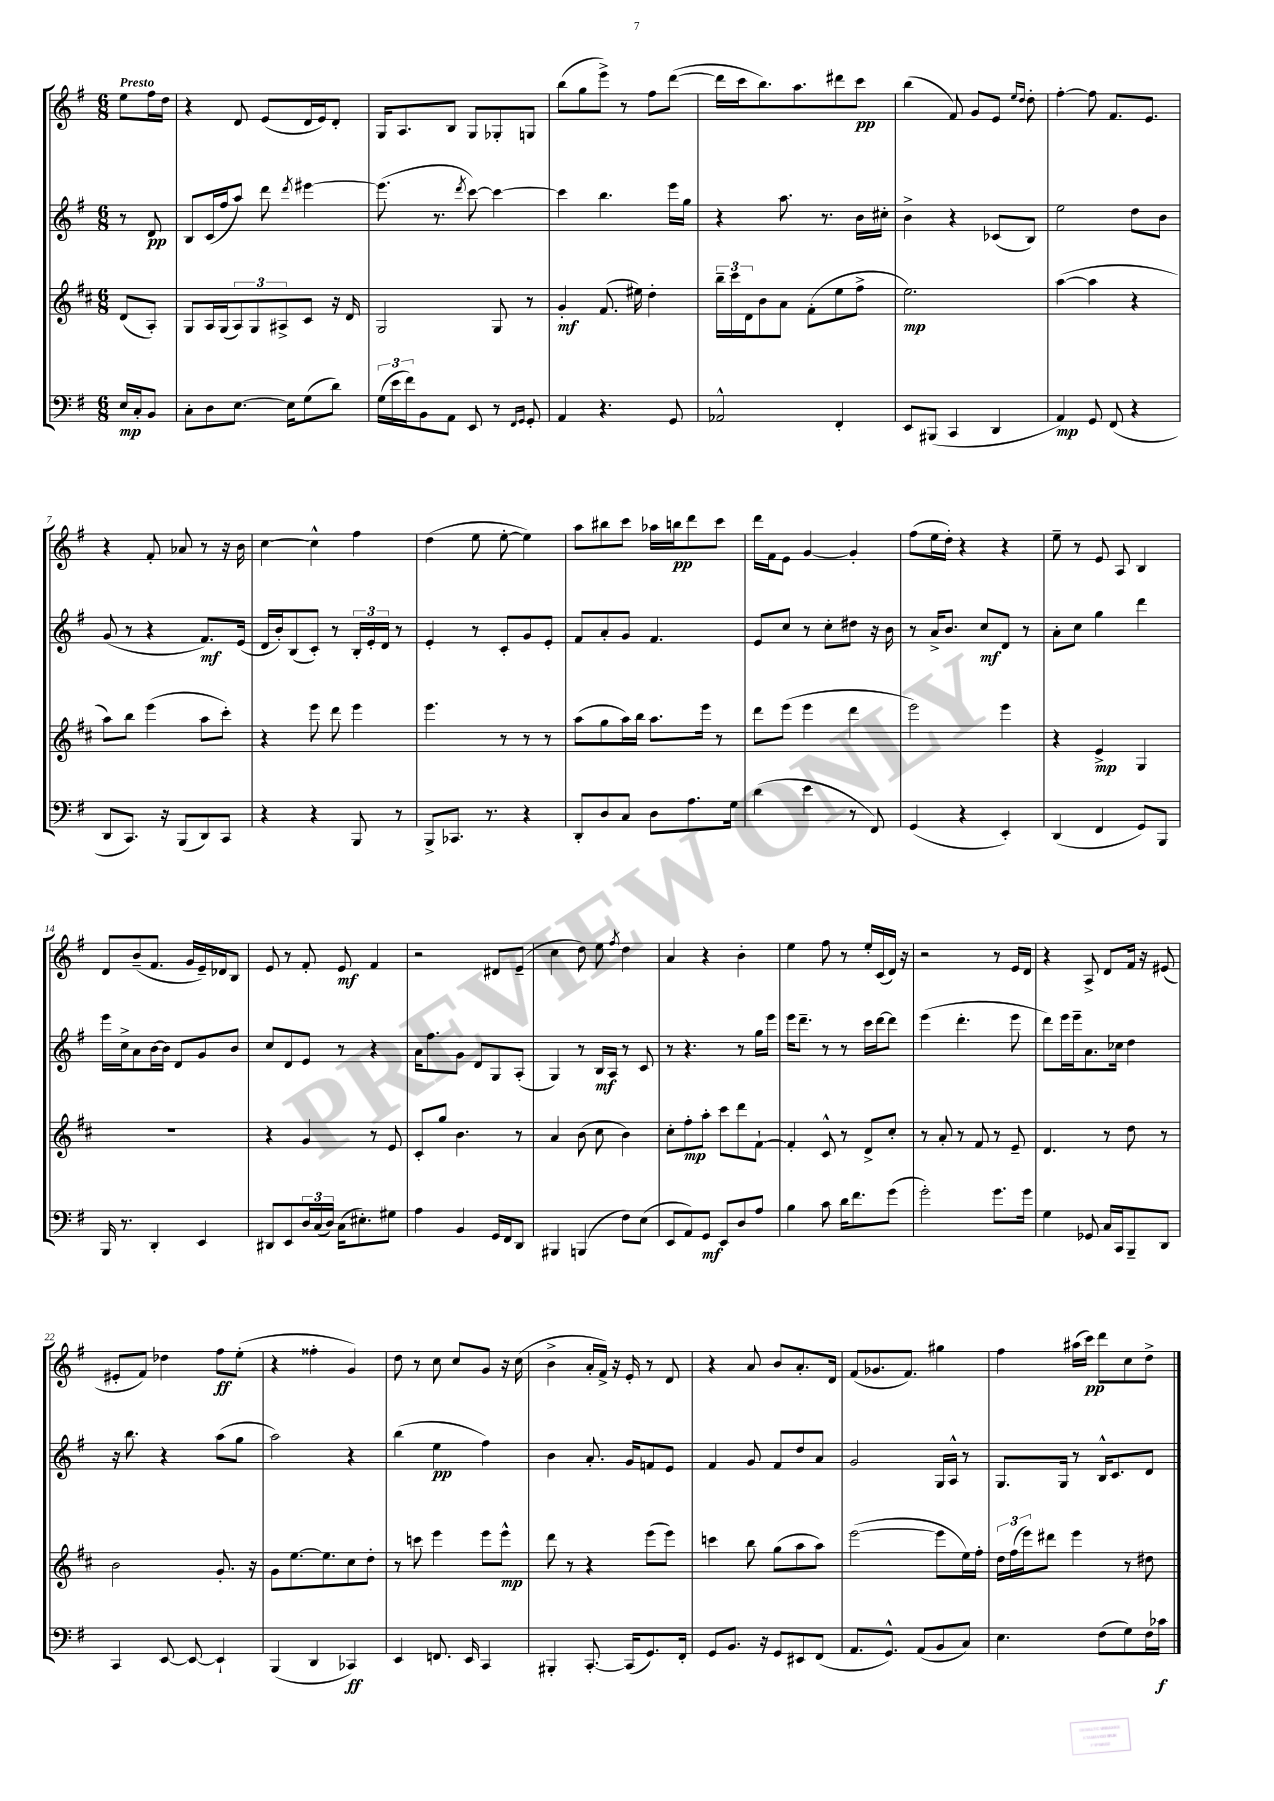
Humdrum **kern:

**kern	**dynam	**kern	**dynam	**kern	**dynam	**kern	**dynam
*part4	*part4	*part3	*part3	*part2	*part2	*part1	*part1
*staff4	*staff4	*staff3	*staff3	*staff2	*staff2	*staff1	*staff1
*clefF4	*	*clefG2	*	*clefG2	*	*clefG2	*
*k[f#]	*	*k[f#c#]	*	*k[f#]	*	*k[f#]	*
*M6/8	*	*M6/8	*	*M6/8	*	*M6/8	*
=	=	=	=	=	=	=	=
!	!	!	!	!	!	!LO:TX:a:B:t=Presto	!
16E/LL	mp	(8d/L	.	8r	.	8ee\L	.
16C'/J	.	.	.	.	.	.	.
8BB/J	.	8A'/J)	.	8d/	pp	16ff#\L	.
.	.	.	.	.	.	16dd\JJ	.
=1	=1	=1	=1	=1	=1	=1	=1
8C'\L	.	8G/L	.	8B/L	.	4r	.
8D\	.	16A/L	.	(16c/L	.	.	.
.	.	(16G/J	.	16ff#/J	.	.	.
[8.E\J	.	12A/)	.	8aa/J)	.	8d/	.
.	.	12G/	.	.	.	.	.
.	.	.	.	8ddd\	.	(8e/L	.
.	.	12A#X^/	.	.	.	.	.
16E\KL]	.	.	.	.	.	.	.
.	.	.	.	8qddd/	.	.	.
(8G\	.	8c#/J	.	[4eee#X\	.	16d/L	.
.	.	.	.	.	.	16e/J)	.
8d\J)	.	16r	.	.	.	8d'/J	.
.	.	16d/	.	.	.	.	.
=2	=2	=2	=2	=2	=2	=2	=2
(24G\LL	.	2G/	.	(8.eee#\]	.	16G/KL	.
24e\	.	.	.	.	.	.	.
.	.	.	.	.	.	8.A/	.
24f#\J)	.	.	.	.	.	.	.
8BB\	.	.	.	.	.	.	.
.	.	.	.	8.r	.	.	.
8AA\J	.	.	.	.	.	8B/J	.
.	.	.	.	8qddd/	.	.	.
8EE/	.	.	.	[8ccc\)	.	8G/L	.
8r	.	8G/	.	4ccc\_	.	8G-X'/	.
16qqFF#/LL	.	.	.	.	.	.	.
16qqGG/JJ	.	.	.	.	.	.	.
8GG'/	.	8r	.	.	.	8Gn/J	.
=3	=3	=3	=3	=3	=3	=3	=3
4AA/	.	4g'/	mf	4ccc\]	.	(8bb\L	.
.	.	.	.	.	.	8gg\	.
4.r	.	(8.f#/	.	4.bb\	.	8eee^\J)	.
.	.	.	.	.	.	8r	.
.	.	16ee#X\)	.	.	.	.	.
.	.	4dd'\	.	.	.	8ff#\L	.
8GG/	.	.	.	16eee\LL	.	([8ddd\J	.
.	.	.	.	16gg\JJ	.	.	.
=4	=4	=4	=4	=4	=4	=4	=4
2AA-X^^/	.	24bb~\LL	.	4r	.	16ddd\LL]	.
.	.	24ccc#\	.	.	.	.	.
.	.	.	.	.	.	16ccc\J	.
.	.	24d\J	.	.	.	.	.
.	.	8b\	.	.	.	8.bb\)	.
.	.	8a\J	.	8.aa\	.	.	.
.	.	.	.	.	.	8.aa\	.
.	.	(8f#'\L	.	.	.	.	.
.	.	.	.	8.r	.	.	.
4FF#'/	.	8ee\	.	.	.	8ddd#X\	.
.	.	8ff#^\J	.	16b\LL	.	8ccc\J	pp
.	.	.	.	16cc#X'\JJ	.	.	.
=5	=5	=5	=5	=5	=5	=5	=5
8EE/L	.	2.ee\)	mp	4b^\	.	(4bb\	.
(8BBB#X/J	.	.	.	.	.	.	.
4CC/	.	.	.	4r	.	8f#/)	.
.	.	.	.	.	.	8g/L	.
4DD/	.	.	.	(8c-X/L	.	8e/J	.
.	.	.	.	.	.	16qqee/LL	.
.	.	.	.	.	.	16qqdd/JJ	.
.	.	.	.	8B/J)	.	8dd'\	.
=6	=6	=6	=6	=6	=6	=6	=6
4AA/)	mp	([4aa\	.	2ee\	.	[4ff#'\	.
8GG/	.	4aa\]	.	.	.	8ff#\]	.
(8FF#/	.	.	.	.	.	8.f#/L	.
4r	.	4r	.	8dd\L	.	.	.
.	.	.	.	.	.	8.e/J	.
.	.	.	.	8b\J	.	.	.
!!LO:LB:g=z
=7	=7	=7	=7	=7	=7	=7	=7
8DD/L	.	8aa\L)	.	(8g/	.	4r	.
8.CC/J)	.	8bb\J	.	8r	.	.	.
.	.	(4eee\	.	4r	.	8f#'/	.
16r	.	.	.	.	.	.	.
(8BBB/L	.	.	.	.	.	8a-X/	.
8DD/)	.	8aa\L	.	8.f#/L)	mf	8r	.
8CC/J	.	8ccc#'\J)	.	.	.	16r	.
.	.	.	.	(16e/Jk	.	16b\	.
=8	=8	=8	=8	=8	=8	=8	=8
4r	.	4r	.	16d/LL	.	[4cc\	.
.	.	.	.	16b'/J)	.	.	.
.	.	.	.	(8B/	.	.	.
4r	.	8eee\	.	8c'/J)	.	4cc^^\]	.
.	.	8ddd\	.	8r	.	.	.
8BBB/	.	4eee\	.	24B'/LL	.	4ff#\	.
.	.	.	.	24e'/	.	.	.
.	.	.	.	24d/JJ	.	.	.
8r	.	.	.	8r	.	.	.
=9	=9	=9	=9	=9	=9	=9	=9
8BBB^/L	.	4.eee\	.	4e'/	.	(4dd\	.
8.CC-X/J	.	.	.	.	.	.	.
.	.	.	.	8r	.	8ee\	.
8.r	.	.	.	.	.	.	.
.	.	8r	.	8c'/L	.	[8ee'\	.
4r	.	8r	.	8g/	.	4ee\])	.
.	.	8r	.	8e'/J	.	.	.
=10	=10	=10	=10	=10	=10	=10	=10
8DD'/L	.	(8aa\L	.	8f#/L	.	8aa\L	.
8D/	.	8gg\	.	8a'/	.	8bb#X\	.
8C/J	.	16aa\L)	.	8g/J	.	8ccc\J	.
.	.	16bb\JJ	.	.	.	.	.
8D\L	.	8.aa\L	.	4.f#/	.	16aa-X\LL	.
.	.	.	.	.	.	16bbn\J	pp
8.A\	.	.	.	.	.	8ddd\	.
.	.	16eee\Jk	.	.	.	.	.
.	.	8r	.	.	.	8ccc\J	.
16G\Jk	.	.	.	.	.	.	.
=11	=11	=11	=11	=11	=11	=11	=11
(4d\	.	8ddd\L	.	8e/L	.	16ddd\LL	.
.	.	.	.	.	.	16f#\J	.
.	.	(8eee\J	.	8cc/J	.	8e\J	.
4e\	.	4eee\	.	8r	.	[4g/	.
.	.	.	.	8cc'\L	.	.	.
8r	.	4ddd\	.	8dd#X\J	.	4g'/]	.
8FF#/)	.	.	.	16r	.	.	.
.	.	.	.	16b\	.	.	.
=12	=12	=12	=12	=12	=12	=12	=12
(4GG/	.	2eee\)	.	8r	.	(8ff#\L	.
.	.	.	.	16a^/KL	.	16ee\L	.
.	.	.	.	8.b/J	.	16dd'\JJ)	.
4r	.	.	.	.	.	4r	.
.	.	.	.	8cc/L	mf	.	.
4EE'/)	.	4eee\	.	8d/J	.	4r	.
.	.	.	.	8r	.	.	.
=13	=13	=13	=13	=13	=13	=13	=13
(4DD/	.	4r	.	8a'\L	.	8ee~\	.
.	.	.	.	8cc\J	.	8r	.
4FF#/	.	4e^/	mp	4gg\	.	8e/	.
.	.	.	.	.	.	8A/	.
8GG/L)	.	4G/	.	4ddd\	.	4B/	.
8BBB/J	.	.	.	.	.	.	.
!!LO:LB:g=z
=14	=14	=14	=14	=14	=14	=14	=14
16BBB/	.	2.r	.	16eee\LL	.	8d/L	.
8.r	.	.	.	16cc^\J	.	.	.
.	.	.	.	8a\	.	(8b~/	.
4DD'/	.	.	.	[16b\L	.	8.f#/J	.
.	.	.	.	16b\JJ]	.	.	.
.	.	.	.	8d/L	.	.	.
.	.	.	.	.	.	16g/LL	.
4EE/	.	.	.	8g/	.	16e~/)	.
.	.	.	.	.	.	16d-X/J	.
.	.	.	.	8b/J	.	8B/J	.
=15	=15	=15	=15	=15	=15	=15	=15
8DD#X/L	.	4r	.	8cc/L	.	8e/	.
8EE/	.	.	.	8d/	.	8r	.
24D/L	.	4g/	.	8e/J	.	8f#'/	.
(24C/	.	.	.	.	.	.	.
24D/JJ)	.	.	.	.	.	.	.
(16C\KL	.	.	.	8r	.	8e/	mf
8.E#X'\)	.	.	.	.	.	.	.
.	.	8r	.	4r	.	4f#/	.
8G#X\J	.	8e/	.	.	.	.	.
=16	=16	=16	=16	=16	=16	=16	=16
4A\	.	8c#'/L	.	16a\KL	.	2r	.
.	.	.	.	8.ff#\	.	.	.
.	.	8gg/J	.	.	.	.	.
4BB/	.	4.b\	.	8g\J	.	.	.
.	.	.	.	8d/L	.	.	.
16GG/LL	.	.	.	8G/	.	8d#X/L	.
16FF#/J	.	.	.	.	.	.	.
8DD/J	.	8r	.	(8A'/J	.	(8e~/J	.
=17	=17	=17	=17	=17	=17	=17	=17
4BBB#X/	.	4a/	.	4G/)	.	4cc\	.
(4BBBn/	.	(8b\	.	8r	.	8dd\)	.
.	.	8cc#\	.	16B/LL	mf	8ee\	.
.	.	.	.	16A/JJ	.	.	.
.	.	.	.	.	.	8qff#/	.
8F#\L)	.	4b\)	.	8r	.	4dd\	.
(8E\J	.	.	.	8c/	.	.	.
=18	=18	=18	=18	=18	=18	=18	=18
8EE/L	.	8cc#'\L	.	8r	.	4a/	.
8AA/)	.	8ff#'\	mp	4.r	.	.	.
8GG/J	mf	8aa'\J	.	.	.	4r	.
8EE/L	.	8ccc#\L	.	.	.	.	.
8D/	.	8ddd\	.	8r	.	4b'\	.
8A/J	.	[8f#`\J	.	16gg\LL	.	.	.
.	.	.	.	16eee\JJ	.	.	.
=19	=19	=19	=19	=19	=19	=19	=19
4B\	.	4f#'/]	.	16eee\KL	.	4ee\	.
.	.	.	.	8.ddd~\J	.	.	.
8c\	.	8c#^^/	.	8r	.	8ff#\	.
16d\KL	.	8r	.	8r	.	8r	.
8.f#\	.	.	.	.	.	.	.
.	.	8d^/L	.	16ccc\LL	.	16ee'/LL	.
.	.	.	.	[16ddd\J	.	(16c/	.
(8g\J	.	8cc#'/J	.	8ddd\J]	.	16d/JJ)	.
.	.	.	.	.	.	16r	.
=20	=20	=20	=20	=20	=20	=20	=20
2g'\)	.	8r	.	(4eee\	.	2r	.
.	.	8a'/	.	.	.	.	.
.	.	8r	.	4.ddd'\	.	.	.
.	.	8f#/	.	.	.	.	.
8.g\L	.	8r	.	.	.	8r	.
.	.	8e~/	.	8eee\	.	16e/LL	.
16g\Jk	.	.	.	.	.	16d/JJ	.
=21	=21	=21	=21	=21	=21	=21	=21
4G\	.	4.d/	.	8ddd\L)	.	4r	.
.	.	.	.	16eee\L	.	.	.
.	.	.	.	16eee~\J	.	.	.
8GG-X/	.	.	.	8.a\	.	8A^/	.
16C/LL	.	8r	.	.	.	8d/L	.
16CC/J	.	.	.	16cc-X\Jk	.	.	.
8BBB~/	.	8dd\	.	4dd\	.	16f#/Jk	.
.	.	.	.	.	.	16r	.
8DD/J	.	8r	.	.	.	(8e#X/	.
!!LO:LB:g=z
=22	=22	=22	=22	=22	=22	=22	=22
4CC/	.	2b\	.	16r	.	8e#X'/L	.
.	.	.	.	8.bb\	.	.	.
.	.	.	.	.	.	8f#/J)	.
[8EE/	.	.	.	4r	.	4dd-X\	.
8EE/_	.	.	.	.	.	.	.
4EE`/]	.	8.g'/	.	(8aa\L	.	8ff#\L	ff
.	.	.	.	8gg\J	.	(8ee'\J	.
.	.	16r	.	.	.	.	.
=23	=23	=23	=23	=23	=23	=23	=23
(4BBB/	.	8g\L	.	2aa\)	.	4r	.
.	.	[8.ee\	.	.	.	.	.
4DD/	.	.	.	.	.	4ff##X'\	.
.	.	8.ee\]	.	.	.	.	.
4CC-X/)	ff	8cc#\	.	4r	.	4g/)	.
.	.	8dd'\J	.	.	.	.	.
=24	=24	=24	=24	=24	=24	=24	=24
4EE/	.	8r	.	(4bb\	.	8dd\	.
.	.	8cccn\	.	.	.	8r	.
8.FFn/	.	4eee\	.	4ee\	pp	8cc\	.
.	.	.	.	.	.	8cc/L	.
16EE/	.	.	.	.	.	.	.
4CC/	.	8eee\L	.	4ff#\)	.	8g/J	.
.	.	8eee^^\J	mp	.	.	16r	.
.	.	.	.	.	.	(16cc\	.
=25	=25	=25	=25	=25	=25	=25	=25
4BBB#X'/	.	8ddd\	.	4b\	.	4b^\	.
.	.	8r	.	.	.	.	.
[8.CC'/	.	4r	.	8.a'/	.	16a'/LL	.
.	.	.	.	.	.	16f#^/JJ)	.
.	.	.	.	.	.	16r	.
(16CC/KL]	.	.	.	16g/KL	.	16e'/	.
8.GG/)	.	(8eee\L	.	8fn/	.	8r	.
.	.	8eee\J)	.	8e/J	.	8d/	.
16FF#'/Jk	.	.	.	.	.	.	.
=26	=26	=26	=26	=26	=26	=26	=26
8GG/L	.	4cccn\	.	4f#/	.	4r	.
8.BB/J	.	.	.	.	.	.	.
.	.	8bb\	.	8g/	.	8a/	.
16r	.	.	.	.	.	.	.
8GG/L	.	(8gg\L	.	8f#/L	.	8b/L	.
8EE#X/	.	8aa\	.	8dd/	.	8.a'/	.
(8FF#/J	.	8aa\J)	.	8a/J	.	.	.
.	.	.	.	.	.	16d/Jk	.
=27	=27	=27	=27	=27	=27	=27	=27
8.AA/L	.	([2eee\	.	2g/	.	(8f#/L	.
.	.	.	.	.	.	8.g-X/	.
8.GG^^/J)	.	.	.	.	.	.	.
.	.	.	.	.	.	8.f#/J)	.
(8AA/L	.	.	.	.	.	.	.
8BB/	.	8eee\L]	.	16G/LL	.	4gg#X\	.
.	.	.	.	16A^^/JJ	.	.	.
8C/J)	.	16ee\L)	.	8r	.	.	.
.	.	16ff#'\JJ	.	.	.	.	.
=28	=28	=28	=28	=28	=28	=28	=28
4.E\	.	24dd\LL	.	8.G/L	.	4ff#\	.
.	.	(24ff#\	.	.	.	.	.
.	.	24eee\J)	.	.	.	.	.
.	.	8ddd#X\J	.	.	.	.	.
.	.	.	.	16G/Jk	.	.	.
.	.	4eee\	.	8r	.	(16aa#X\LL	.
.	.	.	.	.	.	16ccc\JJ)	pp
(8F#\L	.	.	.	16B^^/KL	.	8ddd\L	.
.	.	.	.	8.c/	.	.	.
8G\)	.	8r	.	.	.	8cc\	.
16F#\L	.	8dd#X\	.	8d/J	.	8dd^\J	.
16c-X\JJ	f	.	.	.	.	.	.
==	==	==	==	==	==	==	==
*-	*-	*-	*-	*-	*-	*-	*-
